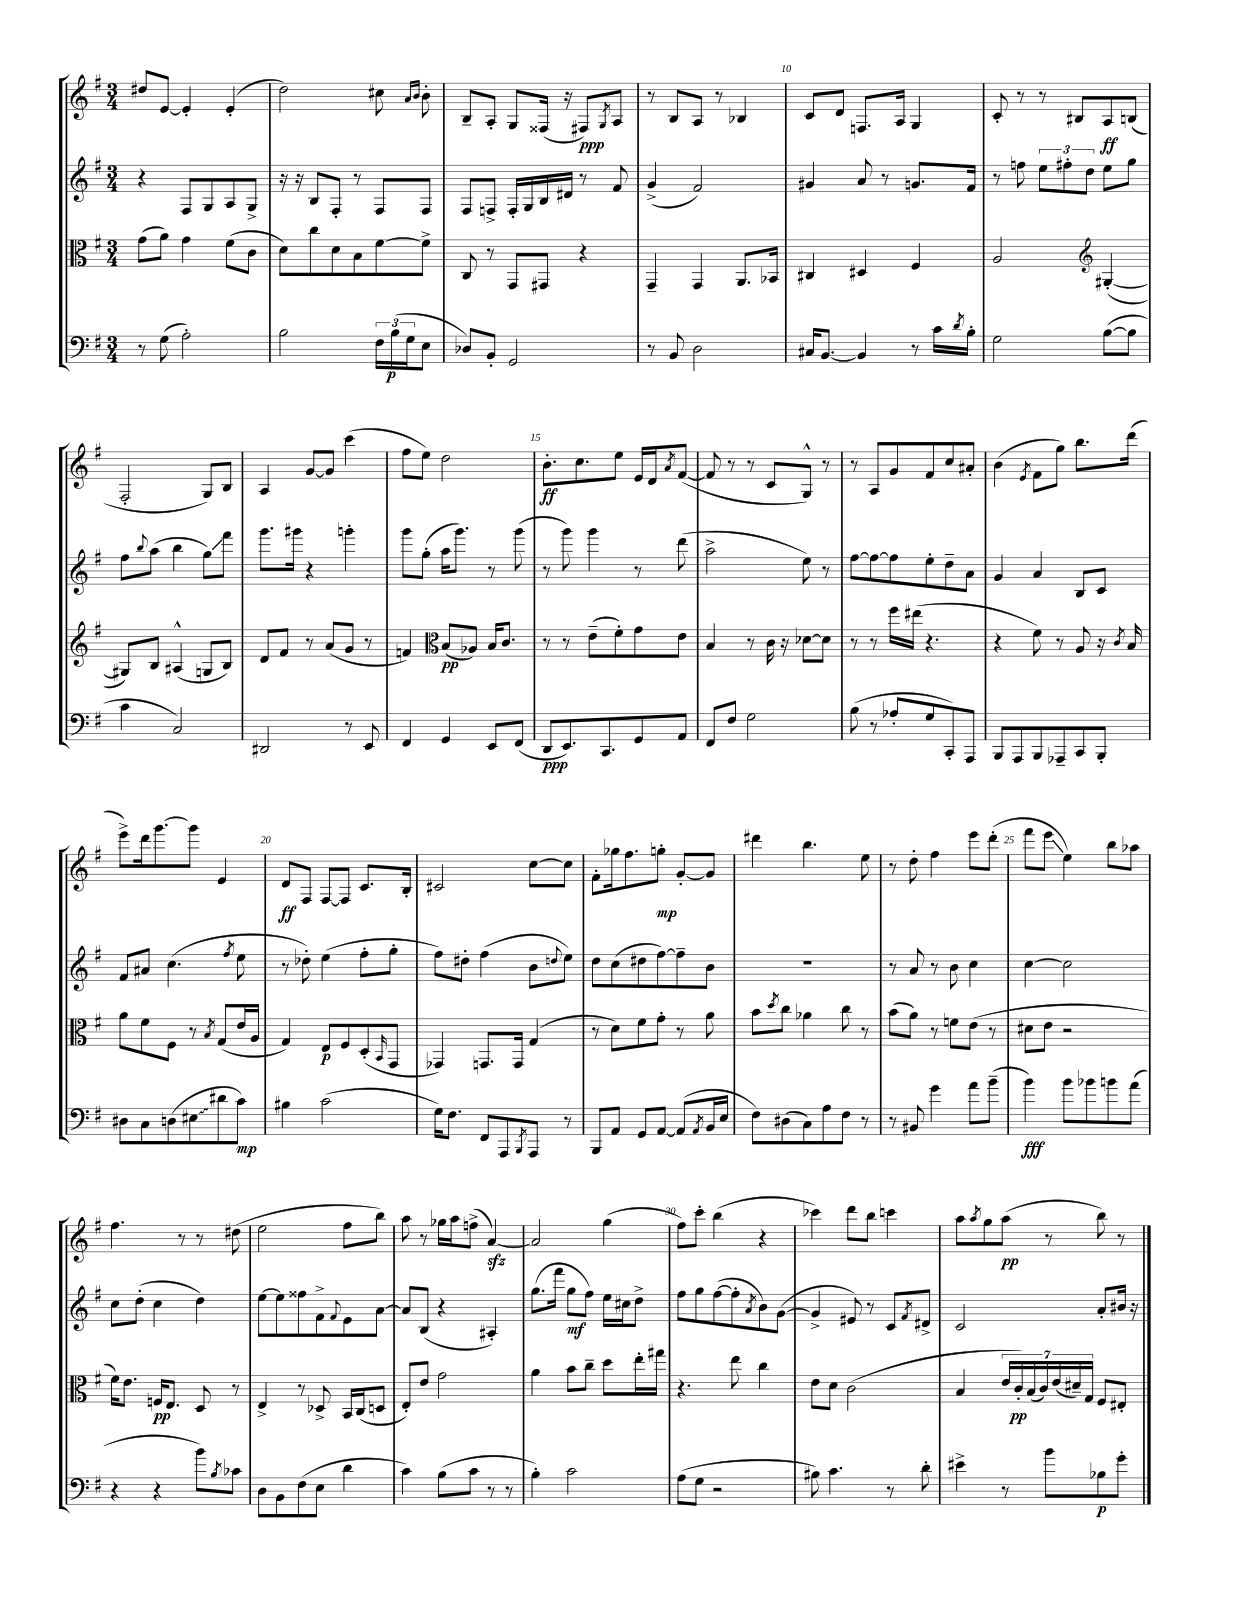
<<
\new StaffGroup <<
\new Staff = "s0" {
    \clef treble \key g \major \numericTimeSignature \time 3/4
    dis''8 e'8~ e'4-. e'4-.( |
    d''2) cis''8 \grace { a'16 b'16 } b'8-. |
    b8-- a8-. g8 fisis16( r16 fis8\ppp) \acciaccatura { g8 } a8 |
    r8 b8 a8 r8 bes4 |
    c'8 d'8 f8. a16 g4 |
    c'8-. r8 r8 bis8 a8\ff b8( |
    fis2-. g8) b8 |
    a4 g'8~ g'8 c'''4( |
    fis''8 e''8) d''2 |
    b'8.-.\ff c''8. e''8 e'16 d'16 \acciaccatura { a'8 } fis'8~( |
    fis'8 r8 r8 c'8 g8-^) r8 |
    r8 a8 g'8 fis'8 c''8 ais'8-. |
    b'4( \acciaccatura { e'8 } fis'8 g''8) b''8. d'''16( |
    e'''8->) d'''16 g'''8.~ g'''8 e'4 |
    d'8\ff fis8 fis8~ fis8 c'8. b16-. |
    cis'2 c''8~ c''8 |
    fis'8-. ges''16 fis''8. g''8-.\mp g'8~-. g'8 |
    dis'''4 b''4. e''8 |
    r8 d''8-. fis''4 e'''8 d'''8-.( |
    fis'''8 e'''8\glissando e''4) b''8 aes''8 |
    fis''4. r8 r8 dis''8( |
    e''2 fis''8 b''8) |
    a''8 r8 ges''16 a''16 f''8->( a'4~\sfz) |
    a'2 g''4( |
    fis''8) c'''8-. b''4( r4 |
    ces'''4) d'''8 b''8 c'''4 |
    a''8 \acciaccatura { a''8 } g''8 a''8\pp( r8 b''8) r8 \bar "|." |
}
\new Staff = "s1" {
    \clef treble \key g \major \numericTimeSignature \time 3/4
    r4 fis8 g8 a8 g8-> |
    r16 r16 b8 fis8-. r8 fis8 fis8 |
    fis8 f8-> f16-. g16 b16 dis'16 r8 fis'8 |
    g'4->( fis'2) |
    gis'4 a'8 r8 g'8. fis'16 |
    r8 f''8 \tuplet 3/2 { e''8 fis''8-. d''8 } e''8 g''8 |
    fis''8 \appoggiatura { b''8 } a''8( b''4 g''8\glissando) fis'''8 |
    g'''8. gis'''16 r4 g'''4-. |
    g'''8 g''8-.( a''16 g'''8.) r8 g'''8( |
    r8 g'''8) g'''4 r8 d'''8( |
    a''2-> e''8) r8 |
    fis''8~ fis''8~ fis''8 e''8-. d''8-- a'8 |
    g'4 a'4 b8 c'8 |
    fis'8 ais'8 c''4.( \acciaccatura { fis''8 } e''8 |
    r8 des''8-.) e''4( fis''8-. g''8-. |
    fis''8) dis''8-. fis''4( b'8 \appoggiatura { d''8 } e''8) |
    d''8 c''8( dis''8 fis''8~) fis''8-- b'8 |
    R2. |
    r8 a'8 r8 b'8 c''4 |
    c''4~ c''2 |
    c''8 d''8-.( c''4 d''4) |
    e''8~ e''8 fisis''8 fis'8-> \appoggiatura { fis'8 } e'8 a'8~ |
    a'8 b8( r4 ais4-.) |
    g''8.( fis'''16 g''8\mf fis''8) e''16 cis''16 d''8-> |
    fis''8 g''8 fis''8~( fis''8-. \acciaccatura { a'8 } b'8) g'8~( |
    g'4-> eis'8) r8 c'8 \acciaccatura { fis'8 } dis'8-> |
    c'2 a'8-. bis'16 r16 \bar "|." |
}
\new Staff = "s2" {
    \clef alto \key g \major \numericTimeSignature \time 3/4
    g'8( a'8) g'4 fis'8( c'8 |
    d'8) c''8 d'8 b8 fis'8~ fis'8-> |
    c8 r8 g,8 gis,8 r4 |
    g,4-- g,4 a,8. bes,16 |
    cis4 dis4 fis4 |
    a2 \clef treble gis4~-.( |
    gis8) b8 ais4-^( g8 b8) |
    d'8 fis'8 r8 a'8( g'8 r8 |
    f'4) \clef alto b8\pp( aes8) b16 c'8. |
    r8 r8 e'8--( fis'8-.) g'8 e'8 |
    b4 r8 c'16 r16 des'8~ des'8 |
    r8 r8 fis''16 eis''16( r4. |
    r4 fis'8) r8 a8 r16 \acciaccatura { c'8 } b16 |
    a'8 fis'8 fis8 r8 \acciaccatura { b8 } g8( e'16 a16 |
    g4) e8\p fis8 d8-.( \grace { b,16 } g,8 |
    ges,4) g,8. g,16 g4( |
    r8 d'8) fis'8 g'8-. r8 a'8 |
    b'8 \acciaccatura { d''8 } c''8 aes'4 c''8 r8 |
    b'8( a'8) r8 f'8 e'8( r8 |
    dis'8 e'8 r2 |
    fis'16) e'8. f16\pp e8. d8 r8 |
    e4-> r8 des8-> b,16 c16( d8 |
    e8-.) e'8 g'2 |
    a'4 b'8 c''8-- d''8 e''16-. gis''16 |
    r4. e''8 c''4 |
    e'8 d'8 c'2( |
    b4 \tuplet 7/4 { e'16 c'16-.\pp) b16( c'16) e'16( dis'16--) g16 } fis8 eis8-. \bar "|." |
}
\new Staff = "s3" {
    \clef bass \key g \major \numericTimeSignature \time 3/4
    r8 g8( a2-.) |
    b2 \tuplet 3/2 { fis16 b16\p( g16 } e8 |
    des8) b,8-. g,2 |
    r8 b,8 d2 |
    cis16 b,8.~ b,4 r8 c'16 \acciaccatura { d'8 } b16-. |
    g2 b8~( b8 |
    c'4 c2) |
    dis,2 r8 e,8 |
    fis,4 g,4 e,8 fis,8( |
    d,8\ppp e,8.) c,8. g,8 a,8 |
    fis,8 fis8 g2 |
    b8( r8 aes8-. g8 c,8-.) a,,8 |
    b,,8 a,,8 b,,8 aes,,8-- c,8 b,,8-. |
    dis8 c8 d8( \once \override Glissando.style = #'zigzag eis8\glissando dis'8 c'8\mp) |
    bis4 c'2( |
    g16) fis8. fis,8 a,,8 \acciaccatura { b,,8 } a,,8 r8 |
    b,,8 a,8 g,8 a,8~ a,8( \acciaccatura { a,8 } b,16 e16 |
    fis8) dis8( c8) a8 fis8 r8 |
    r8 bis,8 g'4 a'8 b'8--( |
    b'4\fff) b'8 bes'8 b'8 a'8( |
    r4 r4 b'8) \acciaccatura { b8 } ces'8 |
    d8 b,8 fis8( e8 d'4 |
    c'4) b8( c'8 r8 r8 |
    b4-.) c'2 |
    a8( g8 r2 |
    bis8) c'4. r8 d'8-. |
    eis'4-> r8 b'8 bes8\p g'8-. \bar "|." |
}
>>
>>
\layout { \context { \Score currentBarNumber = #6 \override BarNumber.break-visibility = ##(#f #t #t) barNumberVisibility = #(every-nth-bar-number-visible 5) } }
